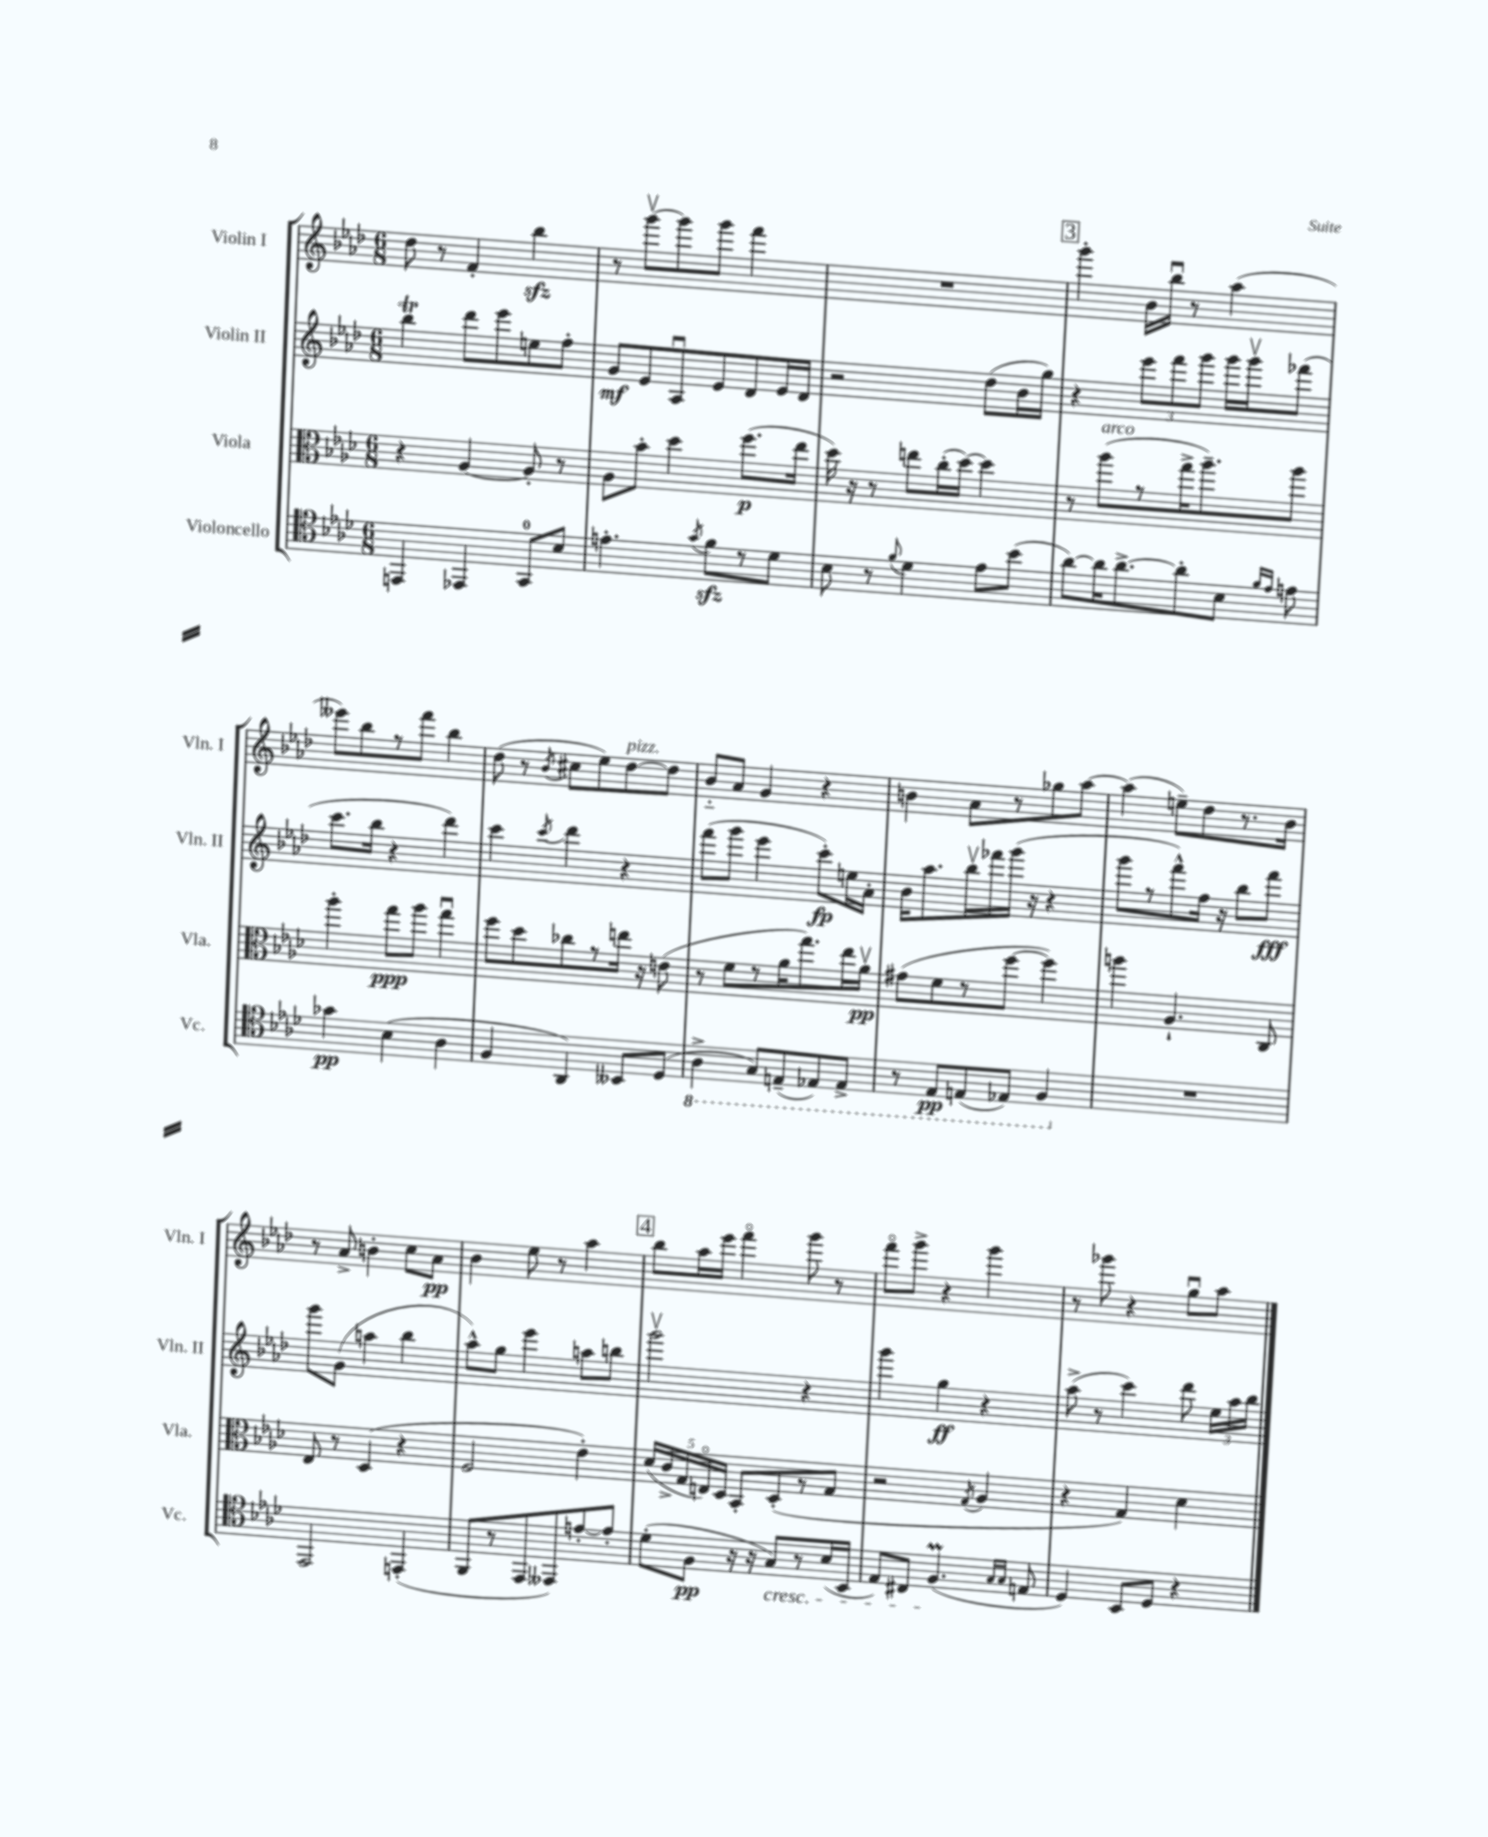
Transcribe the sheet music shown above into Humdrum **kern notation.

**kern	**kern	**kern	**kern
*staff4	*staff3	*staff2	*staff1
*clefC4	*clefC3	*clefG2	*clefG2
*k[b-e-a-d-]	*k[b-e-a-d-]	*k[b-e-a-d-]	*k[b-e-a-d-]
*M6/8	*M6/8	*M6/8	*M6/8
4EE/	4r	4bb-\	8dd-\
.	.	.	8r
4EE-/	[4A-/	8ddd-\L	4f'/
.	.	8eee-\	.
8GG/L	8A-'/]	8ee\	4bb-\
8B-/J	8r	8ff'\J	.
=	=	=	=
4.e'\	8A-\L	8g/L	8r
.	8b-'\J	8e-/	[8gggv\L
.	4dd-\	8A-u/	8ggg\]
8qg/	.	.	.
8f\L	.	8e-/	8ggg\J
8r	(8.ff\L	8d-/	4fff\
8d-\J	.	16e-/L	.
.	16ee-\Jk	16d-/JJ	.
=	=	=	=
8B-\	16dd-\)	2r	2.r
.	16r	.	.
8r	8r	.	.
8qqf/	.	.	.
4d-\	8ee\L	.	.
.	(16cc'\L	.	.
.	[16dd-\JJ)	.	.
8e-\L	4dd-\]	(8dd-\L	.
(8b-\J	.	16b-\L	.
.	.	16gg\JJ)	.
=	=	=	=
[8a-\L)	8r	4r	4ggg'\
16a-\]K	(8aa-\L	.	.
[8.a-^\	.	.	.
.	8r	12eee-\L	16b-\LL
.	.	.	16bb-u\JJ
.	.	12fff\	.
8a-'\]	16gg^\K	.	8r
.	.	12ggg\J	.
.	8.aa-~\)	.	.
8B-\J	.	16ggg\LL	(4aa-\
.	.	16gggv\J	.
16qqf/LL	.	.	.
16qqe-/JJ	.	.	.
8e\	8aa-\J	(8fff-\J	.
=	=	=	=
4g-\	4aa-'\	8.ccc\L	8eee--\L)
.	.	.	8bb-\
.	.	16bb-\Jk	.
(4B-\	8gg\L	4r	8r
.	8aa-\J	.	8fff\J
4A-\	4ggu\	4ddd-\)	4bb-\
=	=	=	=
4F/	8ff\L	4ccc\	(8dd-\
.	8dd-\	.	8r
.	.	8qccc/	8qb-/
4AA-/)	8cc-\	4ddd-\	8cc#\L
.	8r	.	8ee-\)
8BB--/L	16ee\Jk	4r	[8dd-\
.	16r	.	.
(8D-/J	(8e\	.	8dd-\]J
=	=	=	=
4AA-^\	8r	(8fff\L	8b-'~/L
.	8f\L	8ggg\J	8a-/J
8GG/L)	8r	4eee-\	4g/
(8EE~/	16a-\K	.	.
.	8.gg\)	.	.
8EE-/)	.	8ccc'\L)	4r
8EE-^/J	16ee-\L	16ee\L	.
.	16a-v\JJ	16a-'\JJ	.
=	=	=	=
8r	(8g#\L	16b-\LK	4b\
.	.	8.aa-\	.
8EE-/L	8f\	.	.
(8EE/	8r	16bb-v\L	8a-\L
.	.	16fff-\	.
8EE-/J)	[8ff\J	(16ggg\JJ	8r
.	.	16r	.
4FF/	4ff\])	4r	8gg-\
.	.	.	[8aa-\J
=	=	=	=
2.r	4aa\	8ggg\L	(4aa-\]
.	.	8r	.
.	4.A-`/	8fff^^\)	8ee~\L)
.	.	16ff\Jk	8dd-\
.	.	16r	.
.	.	8bb-\L	8.r
.	8C/	8fff\J	.
.	.	.	16b-\Jk
=	=	=	=
2EE-/	8E-/	8ggg\L	8r
.	8r	(8g\J	8a-^/
.	(4D-/	4aa\	4b'\
(4EE'/	4r	4bb-\	8cc\L
.	.	.	8a-\J
=	=	=	=
8FF/L	2F/	8aa-^^\L)	4b-\
8r	.	8gg\J	.
8EE-/	.	4eee-\	8ee-\
8EE--/)	.	.	8r
[8e'/	4e-'\)	8aa\L	4aa-\
8e'/]J	.	8bb\J	.
=	=	=	=
(8d-'\L	(20d-/LL	2gggv\	8bb-\L
.	20c^/	.	.
.	20G/	.	.
8F\J	.	.	16aa-\L
.	20Eo/)	.	.
.	.	.	16eee-\JJ
.	20D-/JJ	.	.
16r	8BB-'/L	.	4fffo\
16r	.	.	.
8G/L)	(8D-'/	.	.
8r	8r	4r	8ggg\
(16B-/L	8G/J	.	8r
16BB-/JJ	.	.	.
=	=	=	=
8E-/L)	2r	4ggg\	8fffo\L
8C#/J	.	.	8ggg^\J
(4.F/	.	4gg\	4r
.	8qG/	.	.
.	4A-/	4r	4ggg\
16qqG/LL	.	.	.
16qqG/JJ	.	.	.
8E/	.	.	.
=	=	=	=
4D-/)	4r	(8aa-^\	8r
.	.	8r	8ggg-\
8BB-/L	4G/)	4ccc\)	4r
8D-/J	.	.	.
4r	4d-\	8ddd-\	8ggu\L
.	.	24ee-\LL	8aa-\J
.	.	24aa-\	.
.	.	24bb-\JJ	.
==	==	==	==
*-	*-	*-	*-
